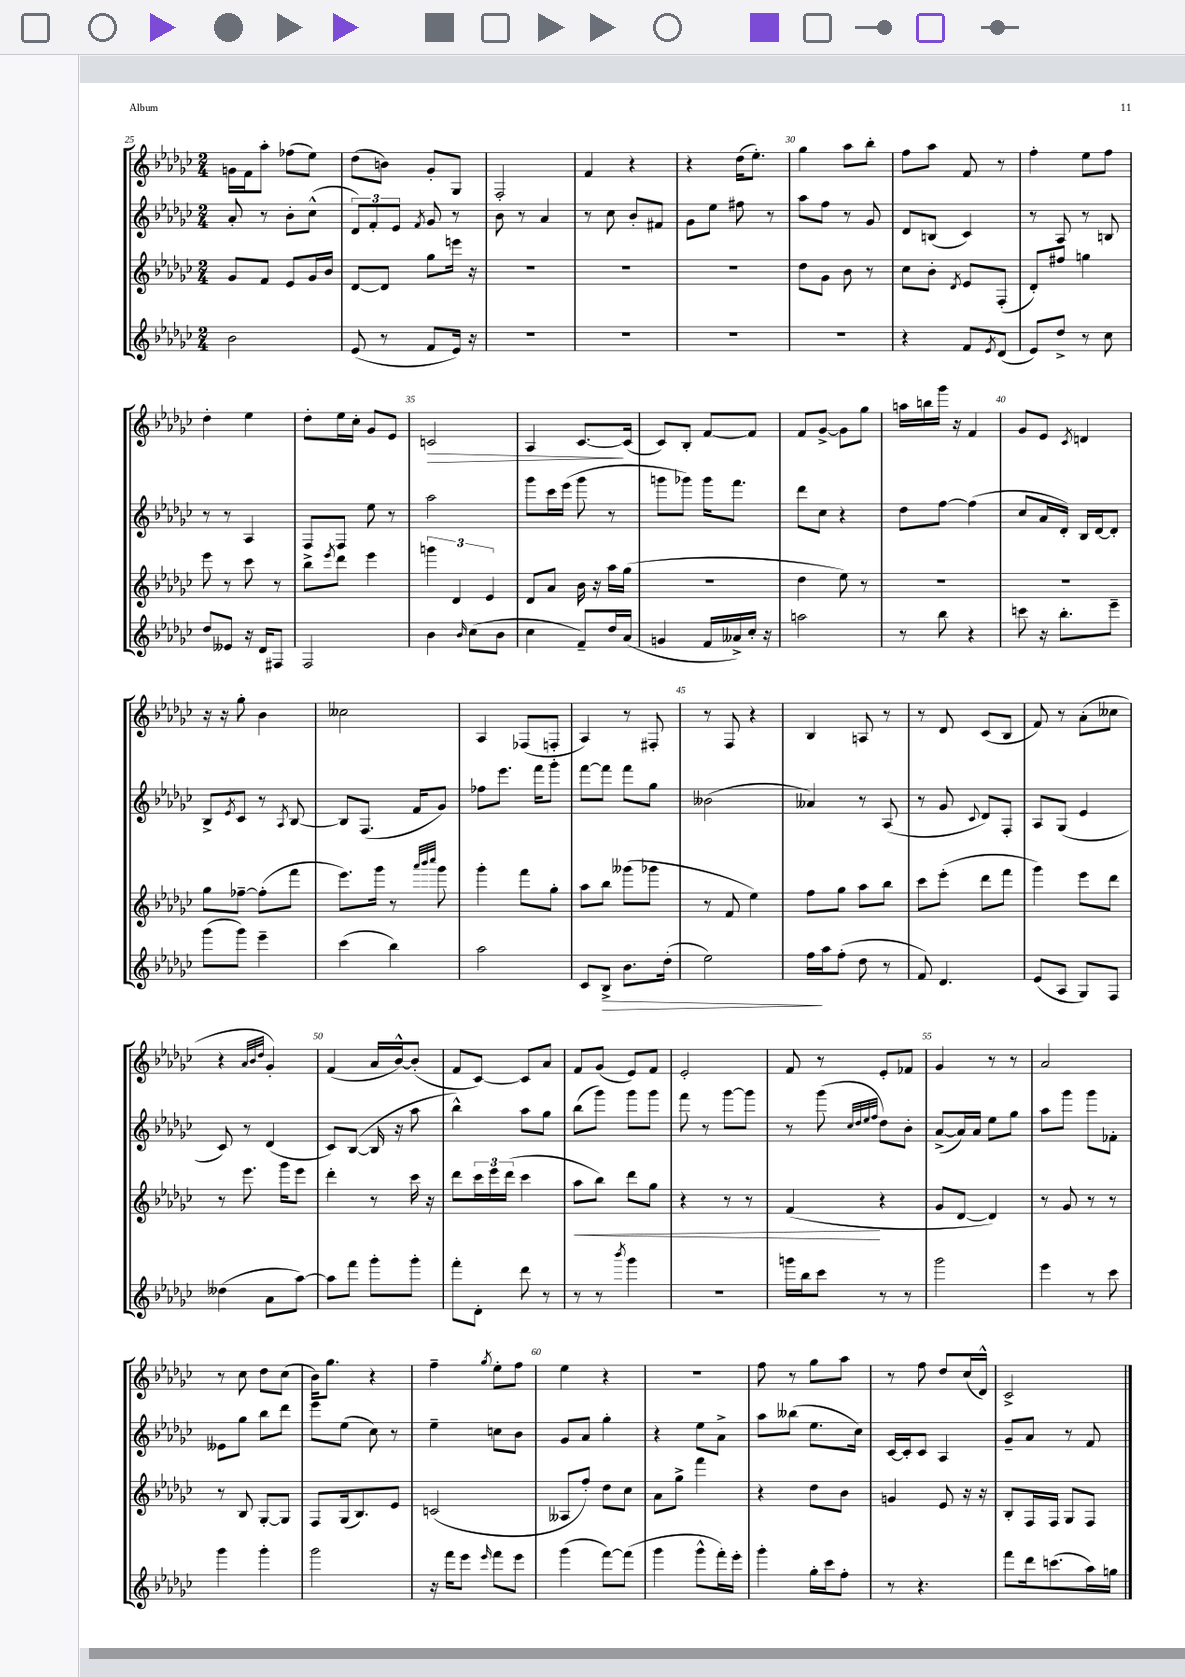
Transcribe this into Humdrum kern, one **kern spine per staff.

**kern	**kern	**kern	**kern
*staff4	*staff3	*staff2	*staff1
*clefG2	*clefG2	*clefG2	*clefG2
*k[b-e-a-d-g-c-]	*k[b-e-a-d-g-c-]	*k[b-e-a-d-g-c-]	*k[b-e-a-d-g-c-]
*M2/4	*M2/4	*M2/4	*M2/4
2b-	8g-	8a-'	16g
.	.	.	16f
.	8f	8r	8aa-'
.	8e-	8b-'	(8ff-
.	16g-	(8cc-^^	8ee-)
.	16b-	.	.
=	=	=	=
(8e-	[8d-	12d-)	(8dd-
.	.	12f'	.
8r	8d-]	.	8b)
.	.	12e-	.
.	.	8qf	.
8f	8gg-	8g-	8g-'
16e-)	16eee	8r	8G-
16r	16r	.	.
=	=	=	=
2r	2r	8b-	2F'
.	.	8r	.
.	.	4a-	.
=	=	=	=
2r	2r	8r	4f
.	.	8cc-	.
.	.	8b-'	4r
.	.	8f#	.
=	=	=	=
2r	2r	8g-	4r
.	.	8ee-	.
.	.	8ff#	(16dd-
.	.	.	8.ee-')
.	.	8r	.
=	=	=	=
2r	8dd-	8aa-	4gg-
.	8g-	8ff	.
.	8b-	8r	8aa-
.	8r	8g-	8bb-'
=	=	=	=
4r	8cc-	8d-	8ff
.	8b-'	(8B	8aa-
.	8qd-	.	.
8f	8e-	4c-)	8f
8qe-	.	.	.
(8d-	(8F'	.	8r
=	=	=	=
8e-)	8d-')	8r	4ff'
8dd-^	8ff#	8A-	.
8r	4gg	8r	8ee-
8cc-	.	8B	8ff
=	=	=	=
8dd-	8eee-	8r	4dd-'
8e--	8r	8r	.
16r	8ccc-	4A-	4ee-
16d-	.	.	.
8F#	8r	.	.
=	=	=	=
2F	8bb-^	8F	8dd-'
.	8qeee-	.	.
.	8ddd-	8F	16ee-
.	.	.	16cc-'
.	4eee-	8ee-	8g-
.	.	8r	8e-
=	=	=	=
4b-	6ggg	2aa-	2c
.	6d-	.	.
16qqb-	.	.	.
(8cc-	.	.	.
.	6e-	.	.
8b-	.	.	.
=	=	=	=
4cc-	8d-	8ggg-	4A-
.	8a-	16ccc-	.
.	.	(16eee-	.
8f~)	16b-	8ggg-	[8.c-
.	16r	.	.
16dd-	16aa-	8r	.
(16a-	(16gg-	.	(16c-]
=	=	=	=
4g	2r	8ggg	8c-)
.	.	8ggg-)	8B-'
16f	.	16ggg-	[8f
16a--^)	.	8.fff	.
16cc-'	.	.	8f]
16r	.	.	.
=	=	=	=
2aa	4dd-	8ddd-	8f
.	.	8cc-	[8g-^
.	8ee-)	4r	8g-]
.	8r	.	8gg-
=	=	=	=
8r	2r	8dd-	16aa
.	.	.	16bb
8bb-	.	[8ff	16ggg-
.	.	.	16r
4r	.	(4ff]	4f
=	=	=	=
8ccc	2r	8cc-	8g-
16r	.	16a-	8e-
8.bb-'	.	16d-')	.
.	.	.	8qc-
.	.	16B-	4d
.	.	[16d-	.
8eee-~	.	8d-']	.
=	=	=	=
(8ggg-	8gg-	8B-^	16r
.	.	.	16r
.	.	8qe-	.
8ggg-)	[8ff-~	8c-	8gg-'
4eee-~	(8ff-']	8r	4b-
.	.	8qA-	.
.	8fff	[8B-	.
=	=	=	=
(4ccc-	8.eee-)	8B-]	2cc--
.	.	(8.F	.
.	16ggg-	.	.
4bb-)	8r	.	.
.	.	16f	.
.	32qqaaa-	.	.
.	32qqbbb-	.	.
.	32qqcccc-	.	.
.	8ggg-	8g-)	.
=	=	=	=
2aa-	4ggg-'	8ff-	4A-
.	.	8.eee-	.
.	8fff	.	(8F-
.	.	16fff	.
.	8gg-'	8ggg-'	8F'
=	=	=	=
8c-	8aa-	[8fff	4A-)
8B-^	8bb-	8fff]	.
8.b-	(8ggg--	8fff	8r
.	8ggg-	8gg-	8F#'
(16dd-'	.	.	.
=	=	=	=
2ee-)	8r	(2b--	8r
.	8f	.	8F
.	4ee-)	.	4r
=	=	=	=
16ff	8ff	4a--)	4B-
16aa-	.	.	.
(8ff'	8gg-	.	.
8dd-	8aa-	8r	8A
8r	8bb-	(8A-	8r
=	=	=	=
8f)	8ccc-	8r	8r
4.d-	(8eee-'	8g-	8d-
.	.	8qqc-	.
.	8ddd-	8d-)	(8c-
.	8fff	8F'	8B-
=	=	=	=
(8e-	4ggg-)	8A-	8f)
8A-	.	(8G-	8r
8G-)	8eee-	4e-	(8a-'
8F	8ddd-	.	8cc--
=	=	=	=
(4dd--	8r	8c-)	4r
.	8.eee-	8r	.
.	.	.	32qqa-
.	.	.	32qqb-
.	.	.	32qqdd-
8a-	.	(4d-	4g-')
.	16ggg-	.	.
[8aa-)	8eee-	.	.
=	=	=	=
8aa-]	4ddd-'	8c-)	(4f
8fff	.	([8B-	.
8ggg-'	8r	16B-]	16a-
.	.	16r	[16b-^^)
8ggg-'	16ccc-	8aa-	(8b-']
.	16r	.	.
=	=	=	=
8fff'	8ddd-	4bb-^^)	8f
8d-'	24ccc-	.	[8c-)
.	24eee-	.	.
.	(24ddd-	.	.
8ddd-	4ccc-	8aa-	8c-]
8r	.	8gg-	8a-
=	=	=	=
8r	8aa-	(8bb-	8f
8r	8bb-)	8ggg-)	(8g-
8qbbb-	.	.	.
4ggg-	8ddd-	8ggg-	8e-)
.	8gg-	8ggg-	8f
=	=	=	=
2r	4r	8fff	2e-'
.	.	8r	.
.	8r	[8ggg-	.
.	8r	8ggg-]	.
=	=	=	=
16ggg	(4f	8r	8f
16bb-	.	.	.
8ccc-	.	(8ggg-	8r
.	.	32qqcc-	.
.	.	32qqdd-	.
.	.	32qqee-	.
.	.	32qqff	.
8r	4r	8dd-)	8e-'
8r	.	8b-'	8f-
=	=	=	=
2ggg-	8g-	([8a-^	4g-
.	[8d-	16a-])	.
.	.	16a-	.
.	4d-])	8ee-	8r
.	.	8gg-	8r
=	=	=	=
4eee-	8r	8aa-	2a-
.	8g-	8ggg-	.
8r	8r	8ggg-	.
8ccc-	8r	8f-'	.
=	=	=	=
4ggg-	8r	8e--	8r
.	8B-	8gg-	8cc-
4ggg-'	[8G-'	8bb-	8dd-
.	8G-]	8ddd-	(8cc-
=	=	=	=
2ggg-	8F	8eee-	16b-)
.	.	.	8.gg-
.	(16G-	(8ee-	.
.	8.B-)	.	.
.	.	8cc-)	4r
.	8e-	8r	.
=	=	=	=
16r	(2c	4ee-~	4ff~
16fff	.	.	.
8eee-	.	.	.
16qqeee-	.	.	8qgg-
8fff	.	8cc	8ee-'
8eee-	.	8b-	8ff
=	=	=	=
(4ggg-	8A--	8g-	4ee-
.	8ff')	8a-	.
[8fff)	8dd-	4gg-'	4r
(8fff]	8cc-	.	.
=	=	=	=
4ggg-	8a-	4r	2r
.	8gg-^	.	.
8ggg-^^	4fff	8ee-	.
16fff')	.	8a-^	.
16eee-'	.	.	.
=	=	=	=
4ggg-'	4r	8aa-	8ff
.	.	(8bb--	8r
16gg-'	8dd-	8.ee-	8gg-
16ccc-	.	.	.
8ff'	8b-	.	8aa-
.	.	16cc-)	.
=	=	=	=
8r	4g	[16c-	8r
.	.	16c-']	.
4.r	.	8c-	8ff
.	8e-	4A-	8dd-
.	16r	.	(16cc-
.	16r	.	16d-^^)
=	=	=	=
8fff	8B-'	8g-~	2c-^
16ddd-	16F	8a-	.
(8.ccc	16F	.	.
.	8G-	8r	.
16aa-)	8F	8f	.
16gg	.	.	.
==	==	==	==
*-	*-	*-	*-
